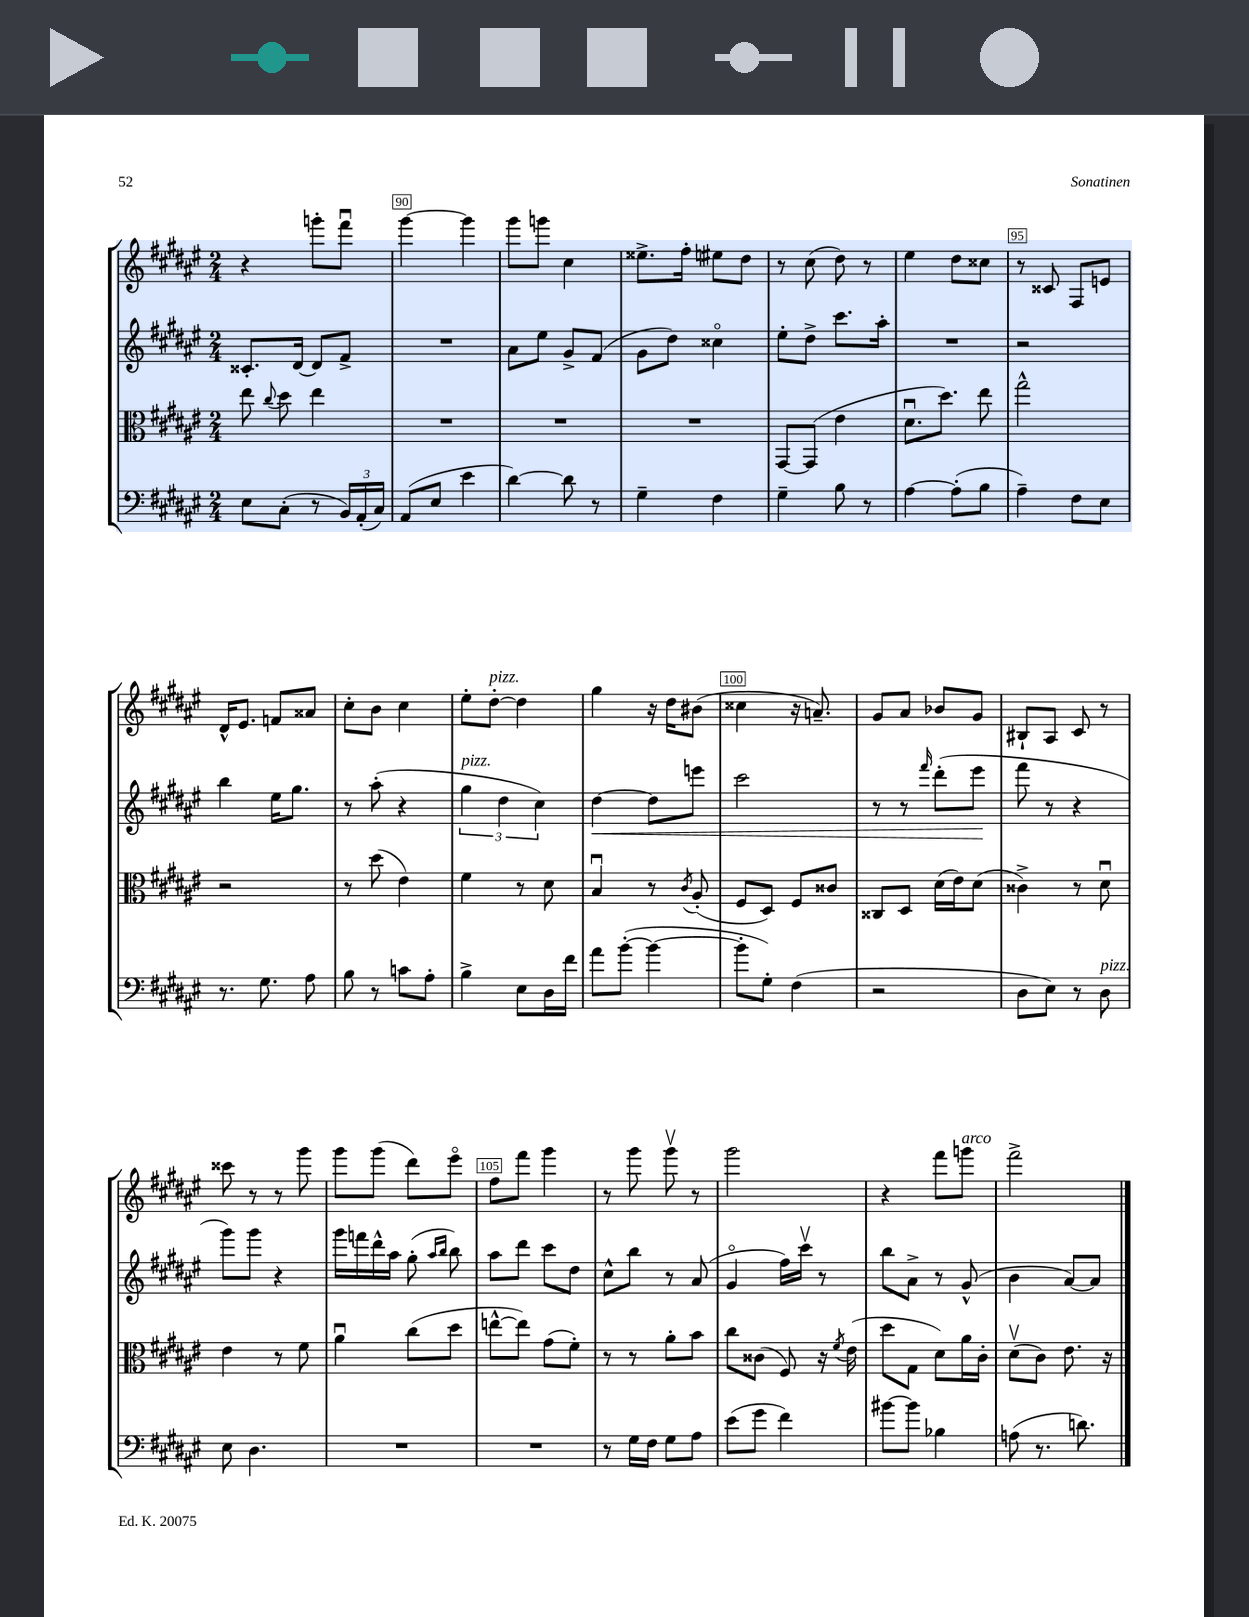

**kern	**kern	**kern	**kern
*staff4	*staff3	*staff2	*staff1
*clefF4	*clefC3	*clefG2	*clefG2
*k[f#c#g#d#a#e#]	*k[f#c#g#d#a#e#]	*k[f#c#g#d#a#e#]	*k[f#c#g#d#a#e#]
*M2/4	*M2/4	*M2/4	*M2/4
8E#	8ee#	8.c##'	4r
.	8qqcc#	.	.
(8C#'	8dd#	.	.
.	.	[16d#	.
8r	4ee#	8d#]	8ggg'
24BB)	.	8f#^	8fff#u
(24AA#'	.	.	.
24C#)	.	.	.
=	=	=	=
(8AA#	2r	2r	[4ggg#
8E#	.	.	.
4e#	.	.	4ggg#]
=	=	=	=
[4d#)	2r	8a#	8ggg#
.	.	8ee#	8ggg
8d#]	.	8g#^	4cc#
8r	.	(8f#	.
=	=	=	=
4G#~	2r	8g#	8.ee##^
.	.	8dd#)	.
.	.	.	16ff#'
4F#	.	4cc##o	8ee#
.	.	.	8dd#
=	=	=	=
4G#~	[8GG#	8ee#'	8r
.	(8GG#]	8dd#^	(8cc#
8B	4e#	8.ccc#	8dd#)
8r	.	.	8r
.	.	16aa#'	.
=	=	=	=
[4A#	8.d#u	2r	4ee#
.	8.dd#)	.	.
(8A#']	.	.	8dd#
8B	8ee#	.	8cc##
=	=	=	=
4A#~)	2gg#^^	2r	8r
.	.	.	8c##
8F#	.	.	8F#
8E#	.	.	8e
=	=	=	=
8.r	2r	4bb	16d#^^
.	.	.	8.e#
8.G#	.	.	.
.	.	16ee#	8f
.	.	8.gg#	.
8A#	.	.	8a##
=	=	=	=
8B	8r	8r	8cc#'
8r	(8dd#	(8aa#'	8b
8c	4e#)	4r	4cc#
8A#'	.	.	.
=	=	=	=
4B^	4f#	6gg#	8ee#'
.	.	.	[8dd#'
.	.	6dd#	.
8E#	8r	.	4dd#]
.	.	6cc#)	.
16D#	8d#	.	.
16f#	.	.	.
=	=	=	=
8a#	4Bu	[4dd#	4gg#
([8b'	.	.	.
4b_	8r	8dd#]	16r
.	.	.	16dd#
.	8qc#	.	.
.	(8A#'	8eee	(8b#
=	=	=	=
8b']	8F#	2ccc#	4cc##
8G#')	8D#)	.	.
(4F#	8F#	.	16r
.	.	.	8.a~)
.	8c##	.	.
=	=	=	=
2r	8C##	8r	8g#
.	8D#	8r	8a#
.	.	16qqfff#	.
.	(16d#	(8ddd#'	8b-
.	16e#)	.	.
.	(8d#	8eee#	8g#
=	=	=	=
8D#	4c##^)	8fff#	8B#`
8E#)	.	8r	8A#
8r	8r	4r	8c#
8D#	8d#u	.	8r
=	=	=	=
8E#	4e#	8ggg#)	8ccc##
4.D#	.	8ggg#	8r
.	8r	4r	8r
.	8f#	.	8ggg#
=	=	=	=
2r	4a#u	16ggg#	8ggg#
.	.	16fff	.
.	.	16ddd#^^	(8ggg#
.	.	16aa#	.
.	(8cc#	(8gg#'	8ddd#)
.	.	16qqaa#	.
.	.	16qqbb	.
.	8dd#	8bb)	8eee#o
=	=	=	=
2r	[8ee^^	8aa#	8ff#
.	8ee])	8ddd#	8fff#
.	(8g#	8ccc#	4ggg#
.	8f#')	8dd#	.
=	=	=	=
8r	8r	8cc#^^	8r
16G#	8r	8bb	8ggg#
16F#	.	.	.
8G#	8a#'	8r	8ggg#v
8A#	8b	(8a#	8r
=	=	=	=
(8e#	8cc#	4g#o	2ggg#
8g#	(8c##	.	.
4f#)	8F#)	16ff#)	.
.	.	16ccc#v	.
.	16r	8r	.
.	8qf#	.	.
.	(16e#	.	.
=	=	=	=
[8b#	8dd#	8bb	4r
8b#]	8G#	8a#^	.
4B-	8d#)	8r	8fff#
.	16a#	(8g#^^	8ggg
.	16c#'	.	.
=	=	=	=
(8A	(8d#v	4b	2fff#^
8.r	8c#)	.	.
.	8.e#	[8a#)	.
8.d)	.	.	.
.	.	8a#]	.
.	16r	.	.
==	==	==	==
*-	*-	*-	*-
